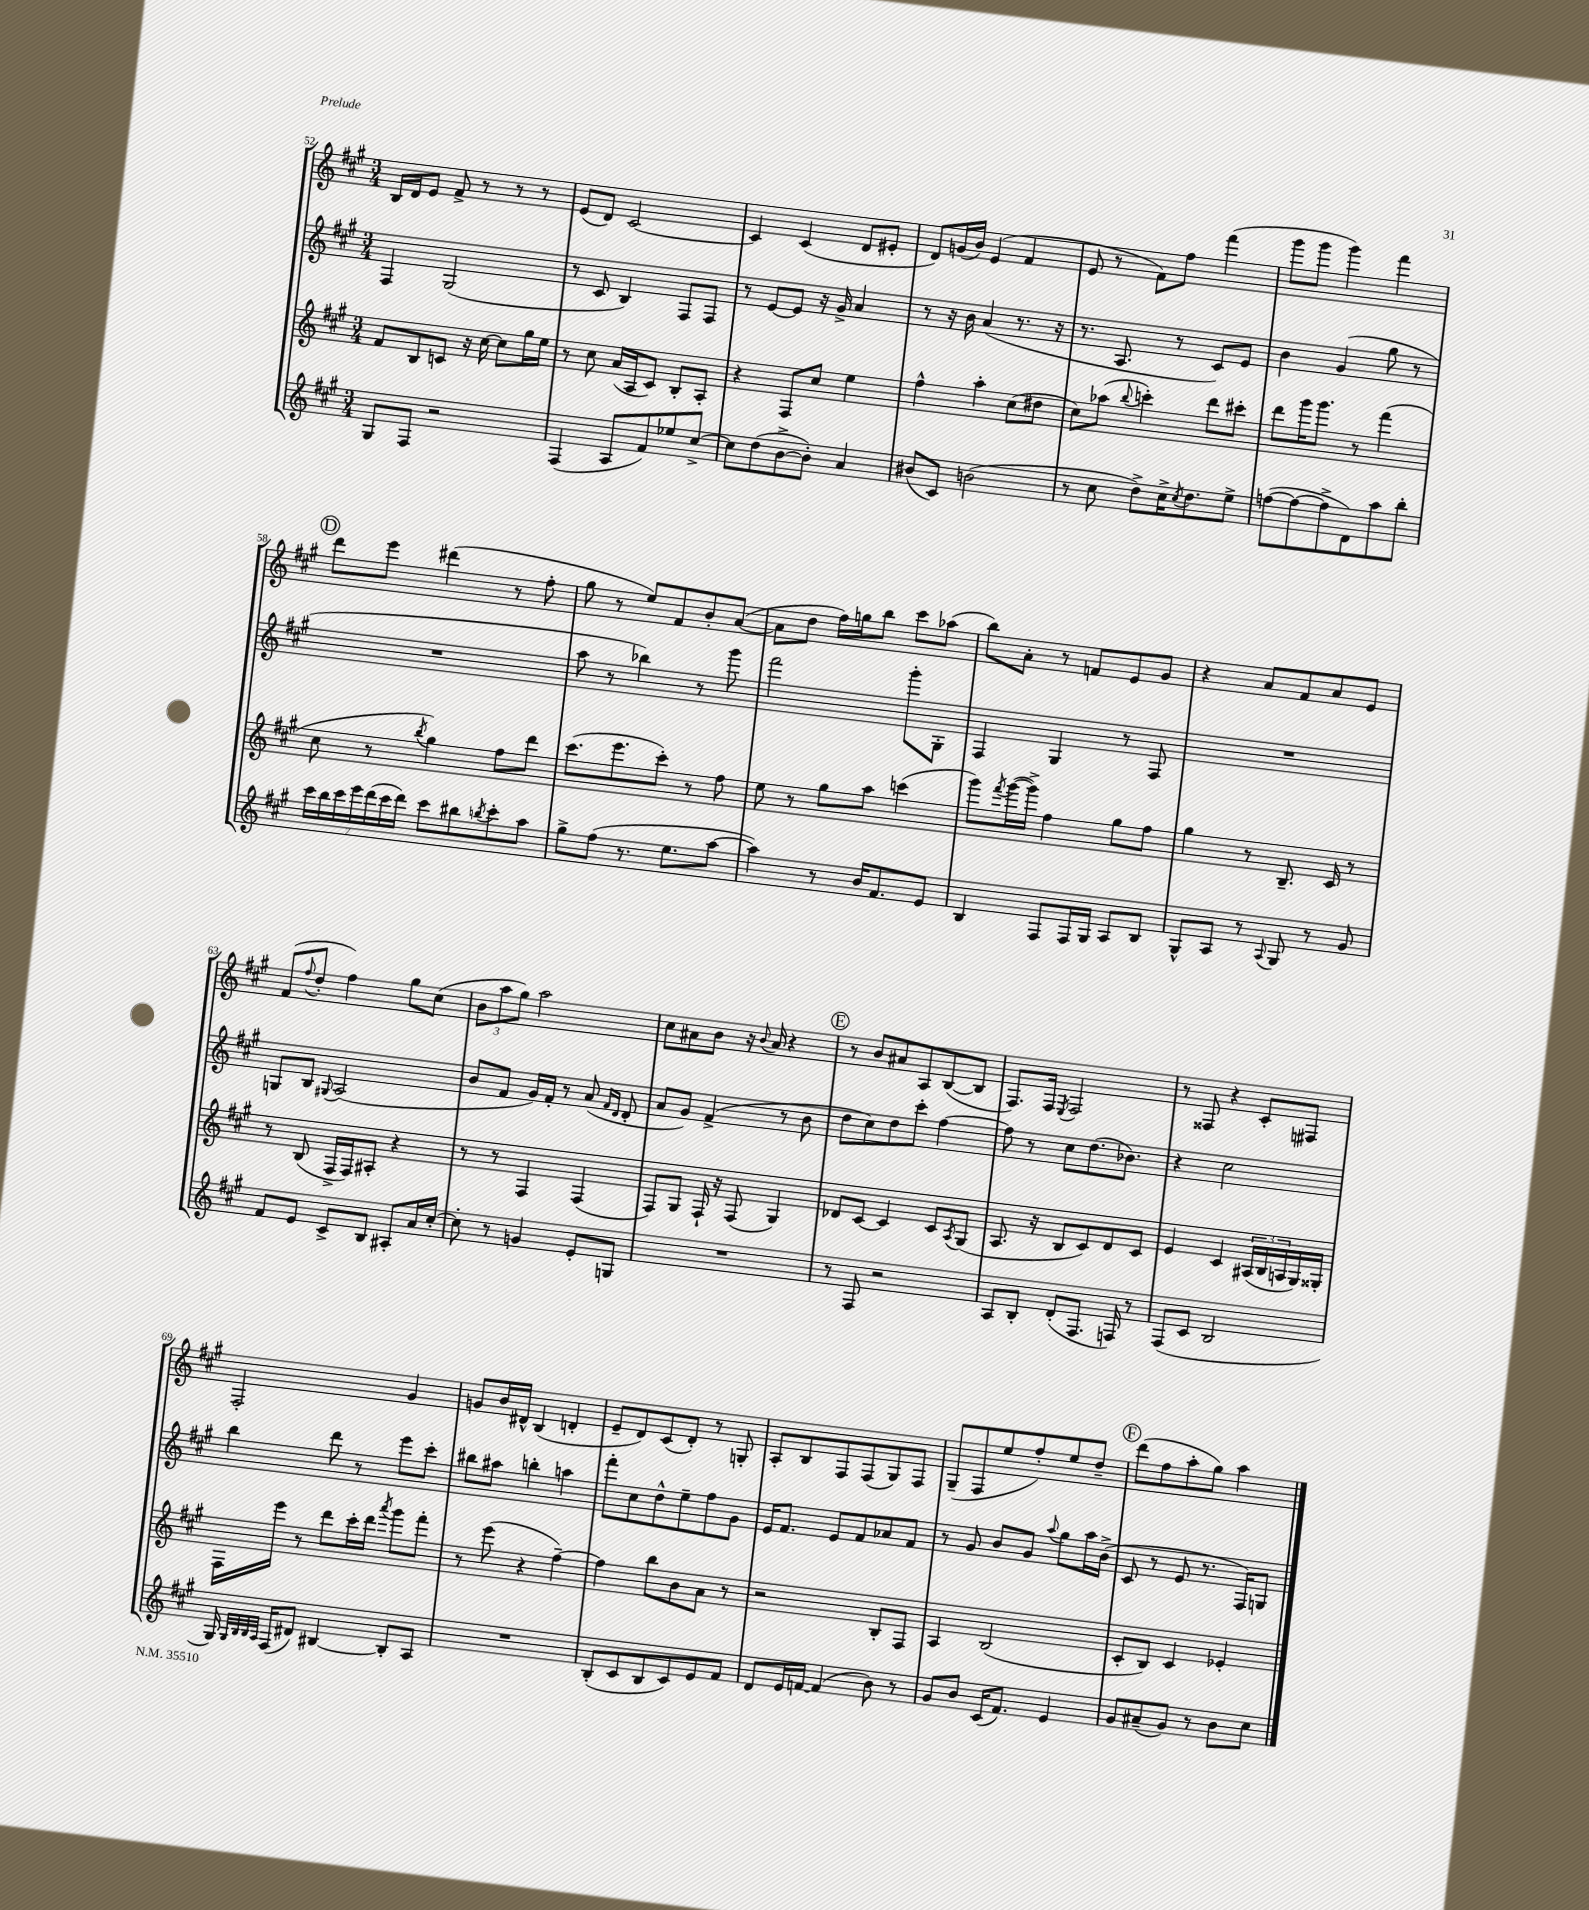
<<
\new StaffGroup <<
\new Staff = "s0" {
    \clef treble \key a \major \numericTimeSignature \time 3/4
    b16 d'16 e'8 fis'8-> r8 r8 r8 |
    e'8( d'8) cis'2~ |
    cis'4 cis'4( d'8 eis'8-. |
    d'8) g'16( b'16) e'4( fis'4 |
    e'8 r8 fis'8) fis''8 fis'''4( |
    gis'''8 gis'''8 gis'''4) fis'''4 |
    \mark \markup { \circle "D" } d'''8 e'''8 dis'''4( r8 fis''8-. |
    gis''8 r8 e''8) fis'8 b'8-. a'8~( |
    a'8 d''8 fis''16) g''16 b''8 cis'''8 aes''8( |
    b''8) a'8-. r8 f'8 e'8 gis'8 |
    r4 a'8 fis'8 a'8 e'8 |
    fis'8( \appoggiatura { fis''8 } d''8-. fis''4) gis''8 cis''8( |
    \tuplet 3/2 { b'8 a''8 gis''8) } a''2 |
    cis''8 ais'8 b'8 r16 \appoggiatura { b'8 } ais'16 r4 |
    \mark \markup { \circle "E" } r8 b'8 ais'8 a8 b8~( b8 |
    fis8.) fis16 \acciaccatura { e8 } fis2 |
    r8 fisis8 r4 cis'8-. fis8 |
    fis2-. gis'4 |
    g'8 b'16 dis'16-^ b4( d'4-. |
    e'8-- d'8) cis'8( d'8-.) r8 g8-. |
    a8-. b8 fis8 fis8( gis8) fis8 |
    gis8--( fis8 e''8 fis''8-.) e''8 d''8-- |
    \mark \markup { \circle "F" } d'''8( fis''8 a''8-. gis''8) a''4 \bar "|." |
}
\new Staff = "s1" {
    \clef treble \key a \major \numericTimeSignature \time 3/4
    fis4 gis2( |
    r8 cis'8 b4) fis8 fis8 |
    r8 e'8~ e'8 r16 gis'16-> a'4 |
    r8 r16 b'16 a'4( r8. r16 |
    r8. a8. r8 cis'8) e'8 |
    b'4 gis'4( gis''8 r8 |
    \mark \markup { \circle "D" } R2. |
    a''8 r8 bes''4) r8 gis'''8 |
    fis'''2 gis'''8-. gis8-. |
    fis4 gis4 r8 fis8 |
    R2. |
    g8 b8 \appoggiatura { gis8 } a2( |
    b'8 fis'8 gis'16) fis'16-. r8 a'8( \grace { fis'16 d'16 } d'8-. |
    a'8 gis'8) fis'4->( r8 b'8 |
    \mark \markup { \circle "E" } d''8 cis''8) d''8 cis'''8-. fis''4~ |
    fis''8 r8 cis''8 d''8.( bes'8.) |
    r4 cis''2 |
    b''4 d'''8 r8 e'''8 cis'''8-. |
    bis''8 ais''8 b''4-. a''4 |
    fis'''8-. cis''8 d''8-^ e''8-- fis''8 gis'8 |
    e'16 fis'8. e'8 fis'8 aes'8 fis'8 |
    r8 gis'8 b'8 gis'8 \appoggiatura { a''8 } gis''8 a''16 b'16->( |
    \mark \markup { \circle "F" } cis'8 r8 e'8 r8. fis16) g8 \bar "|." |
}
\new Staff = "s2" {
    \clef treble \key a \major \numericTimeSignature \time 3/4
    fis'8 b8 c'8 r16 cis''16~ cis''8 gis''16 e''16 |
    r8 cis''8 a'16( a16 cis'8) b8-. a8-. |
    r4 fis8 cis''8 e''4 |
    fis''4-^ a''4-. cis''8( dis''8 |
    cis''8) aes''8( \appoggiatura { b''8 } c'''4-.) d'''8 cis'''8-. |
    d'''8 gis'''16 gis'''8. r8 fis'''4( |
    \mark \markup { \circle "D" } cis''8 r8 \acciaccatura { b''8 } gis''4) fis''8 d'''8 |
    cis'''8.( e'''8. cis'''8-.) r8 fis''8 |
    e''8 r8 gis''8 a''8 c'''4( |
    gis'''8) \acciaccatura { fis'''8 } gis'''16~( gis'''16->) fis''4 gis''8 fis''8 |
    gis''4 r8 b8.-- cis'16 r8 |
    r8 b8( fis16-> fis16) ais8-. r4 |
    r8 r8 fis4 fis4( |
    fis8) gis8 fis16-! r16 fis8( gis4) |
    \mark \markup { \circle "E" } des'8 cis'8~ cis'4 cis'8 \acciaccatura { a8 } gis8( |
    a8. r16 b8 cis'8) d'8 cis'8 |
    e'4 cis'4 \tuplet 3/2 { ais16( b16 a16 } gis16) gisis16-. |
    fis16 e'''16 r8 d'''8 cis'''16-. d'''16 \acciaccatura { a'''8 } gis'''8 fis'''8-. |
    r8 e'''8( r4 fis''4~--) |
    fis''4 b''8 b'8 a'8 r8 |
    r2 b8-. fis8 |
    a4 b2( |
    \mark \markup { \circle "F" } cis'8-. b8) cis'4 ees'4-. \bar "|." |
}
\new Staff = "s3" {
    \clef treble \key a \major \numericTimeSignature \time 3/4
    gis8 fis8 r2 |
    fis4( a8 fis'8) ees''8 cis''8~-> |
    cis''8 d''8( b'8~-> b'8-.) a'4 |
    bis'8( cis'8) b'2( |
    r8 cis''8 d''8->) cis''16-> \acciaccatura { cis''8 } d''8. e''8-> |
    f''8~( f''8~ f''8-> d'8) a''8 b''8-. |
    \mark \markup { \circle "D" } \tuplet 7/4 { cis'''16 b''16 cis'''16 e'''16 d'''16( cis'''16 d'''16) } cis'''8 bis''8 \acciaccatura { b''8 } cis'''8-. a''8 |
    gis''8-> fis''8( r8. e''8. a''8~ |
    a''4) r8 b'16 fis'8. e'8 |
    b4 fis8 fis16 gis16 a8 b8 |
    gis8-^ a8 r8 \appoggiatura { a8 } gis8 r8 gis'8 |
    fis'8 e'8 cis'8-> b8 ais8-. a'16 cis''16~-. |
    cis''8-. r8 g'4 e'8-. g8 |
    R2. |
    \mark \markup { \circle "E" } r8 fis8 r2 |
    a8 b8-. d'8-.( fis8. f16) r8 |
    fis8( cis'8 b2 |
    gis16) \grace { gis32 b32 b32 a32 } fis16( dis'8) bis4~ bis8-. a8 |
    R2. |
    b8-.( cis'8 b8 cis'8) e'8 fis'8 |
    d'8 e'16 f'16~ f'4( b'8) r8 |
    gis'8 b'8 cis'16( fis'8.) e'4 |
    \mark \markup { \circle "F" } gis'8 ais'8--( gis'8) r8 b'8 cis''8 \bar "|." |
}
>>
>>
\layout { \context { \Score currentBarNumber = #52 } }
